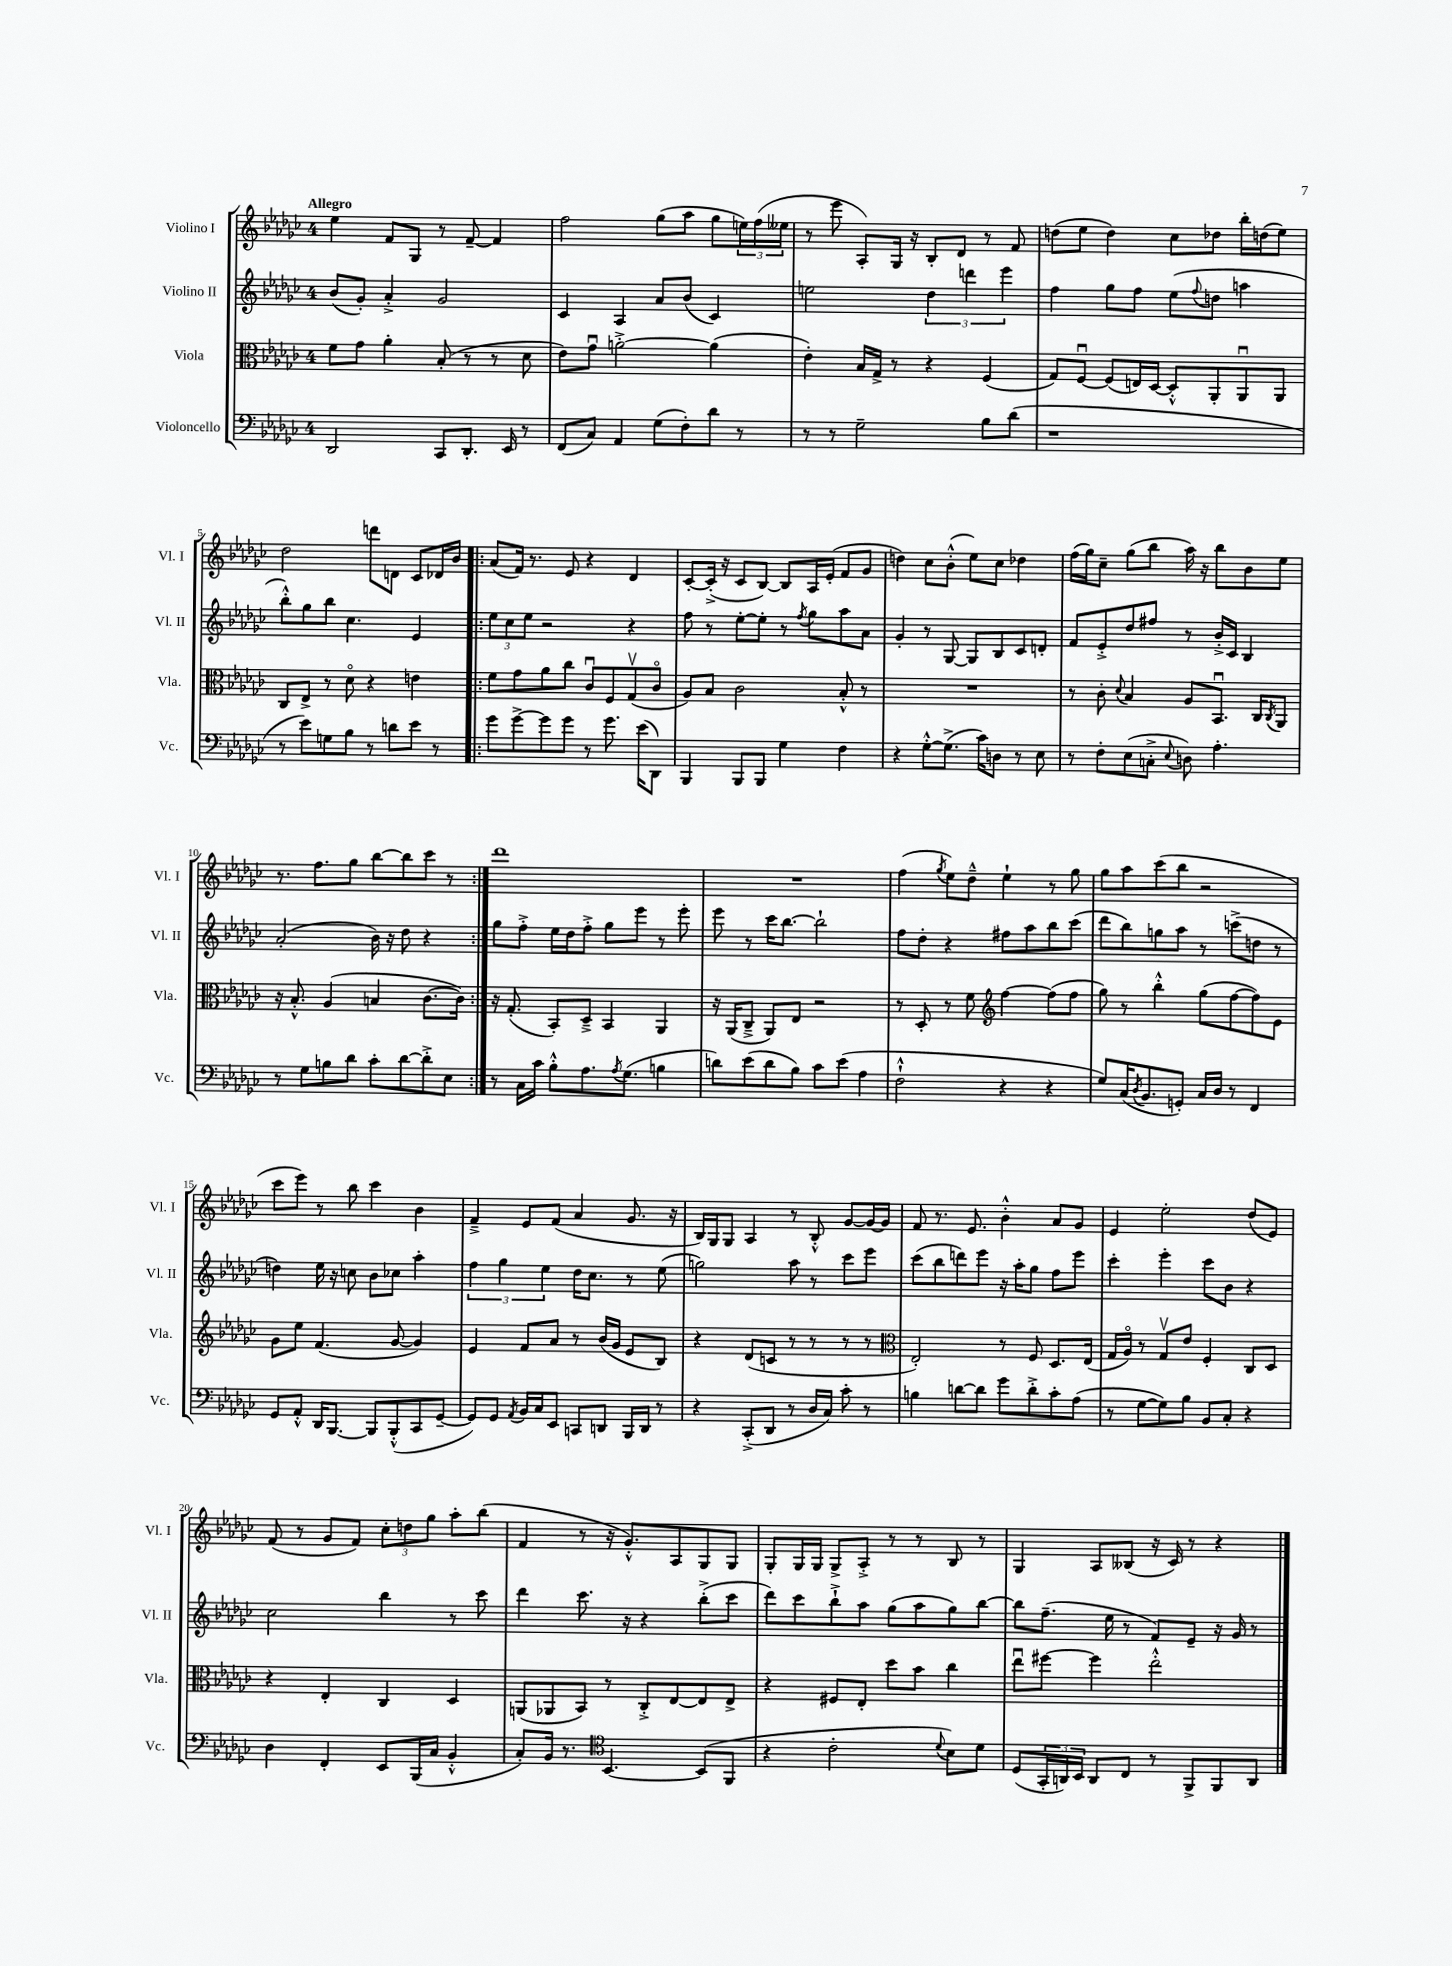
<<
\new StaffGroup <<
\new Staff = "s0" \with { instrumentName = "Violino I" shortInstrumentName = "Vl. I" } {
    \clef treble \key ges \major \once \override Staff.TimeSignature.style = #'single-digit \time 4/4 \tempo "Allegro"
    ees''4 f'8 ges8 r8 f'8~-- f'4 |
    f''2 ges''8( aes''8 ges''8 \tuplet 3/2 { e''16) f''16( eeses''16 } |
    r8 ees'''8 aes8-.) ges16 r16 bes8-. des'8 r8 f'8 |
    d''8( ees''8 d''4) ces''8 des''8 bes''16-. d''16( ees''8) |
    des''2 d'''8 d'8 ces'8 des'16 bes'16 |
    \repeat volta 2 { aes'8( f'16) r8. ees'8 r4 des'4 |
    ces'8~-. ces'16-.->( r16 ces'8 bes8~) bes8 aes16 ees'16-.( f'8 ges'8 |
    d''4) ces''8 bes'8-.-^( ees''8) ces''8 des''4 |
    f''16( ges''16) ces''8-- ges''8( bes''8 aes''16) r16 bes''8 bes'8 ees''8 |
    r8. f''8. ges''8 bes''8~ bes''8 ces'''8 r8 | }
    des'''1 |
    R1 |
    f''4( \acciaccatura { ges''8 } ees''8) des''8---^ ees''4-! r8 ges''8 |
    ges''8 aes''8 ces'''8( bes''8 r2 |
    ces'''8 ees'''8) r8 bes''8 ces'''4 bes'4 |
    f'4---> ees'8 f'8( aes'4 ges'8. r16 |
    bes16) ges16 ges8 aes4 r8 bes8-.-^ ges'8~ ges'16~ ges'16 |
    f'8 r8. ees'8. bes'4-.-^ aes'8 ges'8 |
    ees'4 ees''2-. des''8( ees'8) |
    f'8( r8 ges'8 f'8) \tuplet 3/2 { ces''8-. d''8 ges''8 } aes''8-. bes''8( |
    f'4 r8 r16 ges'8.-.-^) aes8 ges8 ges8 |
    ges8-. ges16 ges16 ges8-> aes8-.-> r8 r8 bes8 r8 |
    ges4 aes8 beses8( r16 ces'16) r8 r4 \bar "|." |
}
\new Staff = "s1" \with { instrumentName = "Violino II" shortInstrumentName = "Vl. II" } {
    \clef treble \key ges \major \once \override Staff.TimeSignature.style = #'single-digit \time 4/4
    bes'8( ges'8-.) aes'4-.-> ges'2 |
    ces'4 aes4 aes'8 bes'8( ces'4) |
    e''2 \tuplet 3/2 { des''4 d'''4 ees'''4 } |
    f''4 ges''8 f''8 ees''8( \appoggiatura { f''8 } d''8 a''4 |
    bes''8-.-^) ges''8 bes''8 ces''4. ees'4 |
    \repeat volta 2 { \tuplet 3/2 { ees''8 ces''8 ees''8 } r2 r4 |
    f''8 r8 ees''8~-. ees''8-. r8 \acciaccatura { f''8 } ges''8 aes''8 aes'8 |
    ges'4-. r8 ges8~ ges8 bes8 ces'8 d'8-. |
    f'8 ees'8-.-> des''8 fis''8 r8 bes'16-.-> ces'16 bes4 |
    aes'2-.( bes'16) r16 des''8 r4 | }
    ges''8 f''8-.-> ees''16 des''16 f''8-.-> ges''8 ees'''8 r8 ees'''8-. |
    ees'''8 r8 ces'''16 bes''8.~ bes''2-! |
    f''8 des''8-. r4 fis''8 aes''8 bes''8 ces'''8( |
    des'''8 bes''8) g''8 aes''8 r8 c'''8->( d''8 r8 |
    d''4) ees''16 r16 c''8 bes'8 ces''8 aes''4-. |
    \tuplet 3/2 { f''4 ges''4 ees''4 } des''16 ces''8. r8 ees''8( |
    g''2) aes''8 r8 ces'''8 ees'''8 |
    ces'''8( bes''8 d'''8) ees'''8 r16 aes''16-. ges''8 f''8 ees'''8 |
    ces'''4-. ees'''4-. ces'''8 bes'8 r4 |
    ces''2 bes''4 r8 ces'''8 |
    des'''4 ces'''8. r16 r4 bes''8-.->( ces'''8 |
    des'''8) ces'''8 bes''8-!-> aes''8 ges''8( aes''8 ges''8) bes''8~ |
    bes''8 f''8.--( ees''16 r8 f'8) ees'8-- r16 ges'16 r8 \bar "|." |
}
\new Staff = "s2" \with { instrumentName = "Viola" shortInstrumentName = "Vla." } {
    \clef alto \key ges \major \once \override Staff.TimeSignature.style = #'single-digit \time 4/4
    f'8 ges'8 aes'4-. bes8-.( r8 r8 des'8 |
    ees'8) ges'8\downbow a'2~-.-> a'4( |
    ees'4-.) bes16 ges16-> r8 r4 f4( |
    ges8) f8~\downbow f8( e16) des16~ des8-.-^ aes,8-. aes,8\downbow aes,8 |
    ces8 ees8-> r8 des'8\flageolet r4 e'4 |
    \repeat volta 2 { f'8 ges'8 aes'8 ces''8 ces'8\downbow f8 ges8\upbow( ces'8\flageolet |
    aes8) bes8 ces'2 bes8-.-^ r8 |
    R1 |
    r8 ces'8-. \appoggiatura { des'8 } bes4 aes8 bes,8.\downbow ces16 \acciaccatura { ces8 } aes,8 |
    r16 bes8.-.-^ aes4( b4 ces'8.~ ces'16) | }
    r16 ges8.-.( bes,8-.) des8---> bes,4 aes,4 |
    r16 aes,16( ces8---> aes,8) ees8 r2 |
    r8 des8-. r8 f'8 \clef treble f''4~ f''8( f''8 |
    ges''8) r8 bes''4-.-^ ges''8( f''8~ f''8) ees'8 |
    ges'8 ees''8 f'4.( ges'8~ ges'4) |
    ees'4 f'8 aes'8 r8 bes'16( ges'16 ees'8 bes8) |
    r4 des'8( c'8 r8 r8 r8 r8 |
    \clef alto ees2-.) r8 f8 des8. ees16( |
    ges16 aes16\flageolet) r8 ges8\upbow ees'8 f4-. ces8 des8 |
    r4 ees4-. ces4 des4 |
    a,8( aes,8 bes,8) r8 ces8-.-> ees8~ ees8 ees8-> |
    r4 fis8 ees8-. des''8 bes'8 ces''4 |
    ees''8\downbow fis''8~ fis''4 ees''2-.-^ \bar "|." |
}
\new Staff = "s3" \with { instrumentName = "Violoncello" shortInstrumentName = "Vc." } {
    \clef bass \key ges \major \once \override Staff.TimeSignature.style = #'single-digit \time 4/4
    des,2 ces,8 des,8.-. ees,16 r8 |
    f,8( ces8) aes,4 ges8( f8-.) des'8 r8 |
    r8 r8 ges2-- bes8 des'8( |
    r1 |
    r8 ees'8) g8 bes8 r8 d'8 ees'8 r8 |
    \repeat volta 2 { ges'8 ges'8~-> ges'8 ges'8 r8 ges'8. ees'16( des,8) |
    bes,,4 bes,,8 bes,,8 ges4 f4 |
    r4 ges8~-.-^ ges8.->( ces'16) d8 r8 ees8 |
    r8 f8-. ees8( c8-.-> \appoggiatura { ees8 } d8) aes4.-. |
    r8 ges8 b8 des'8 ces'8-. des'8~ des'8-.-> ees8 | }
    r8 ces16 ces'16 bes8-.-^ aes8. \acciaccatura { aes8 } ges8.( b4 |
    d'8) ees'8( d'8 bes8) ces'8 ees'8( aes4 |
    f2-!-^ r4 r4 |
    ges8) ces16( \acciaccatura { des8 } bes,8. g,8-.) ces16 des16 r8 f,4 |
    ges,8 aes,8-.-^ des,16 bes,,8.~ bes,,8 bes,,8-.-^( ces,8 ges,8~-- |
    ges,8) ges,8 \acciaccatura { aes,8 } bes,16 ces16 ees,8 c,8 d,8 bes,,16 d,16 r8 |
    r4 ces,8-.->( des,8 r8 des16 ces16) ces'8-. r8 |
    b4 d'8~ d'8 ges'8 d'8-.-> ces'8-. aes8( |
    r8 ges8~ ges8) bes8 bes,8 ces8-. r4 |
    des4 f,4-. ees,8 bes,,16( ces16 bes,4-.-^ |
    ces8-.) bes,16 r8. \clef tenor bes,4.~ bes,8( f,8 |
    r4 ces'2-. \appoggiatura { des'8 } bes8) des'8 |
    des8( \tuplet 3/2 { ges,16-. a,16) bes,16 } a,8 ces8 r8 f,8-> f,8 a,8 \bar "|." |
}
>>
>>
